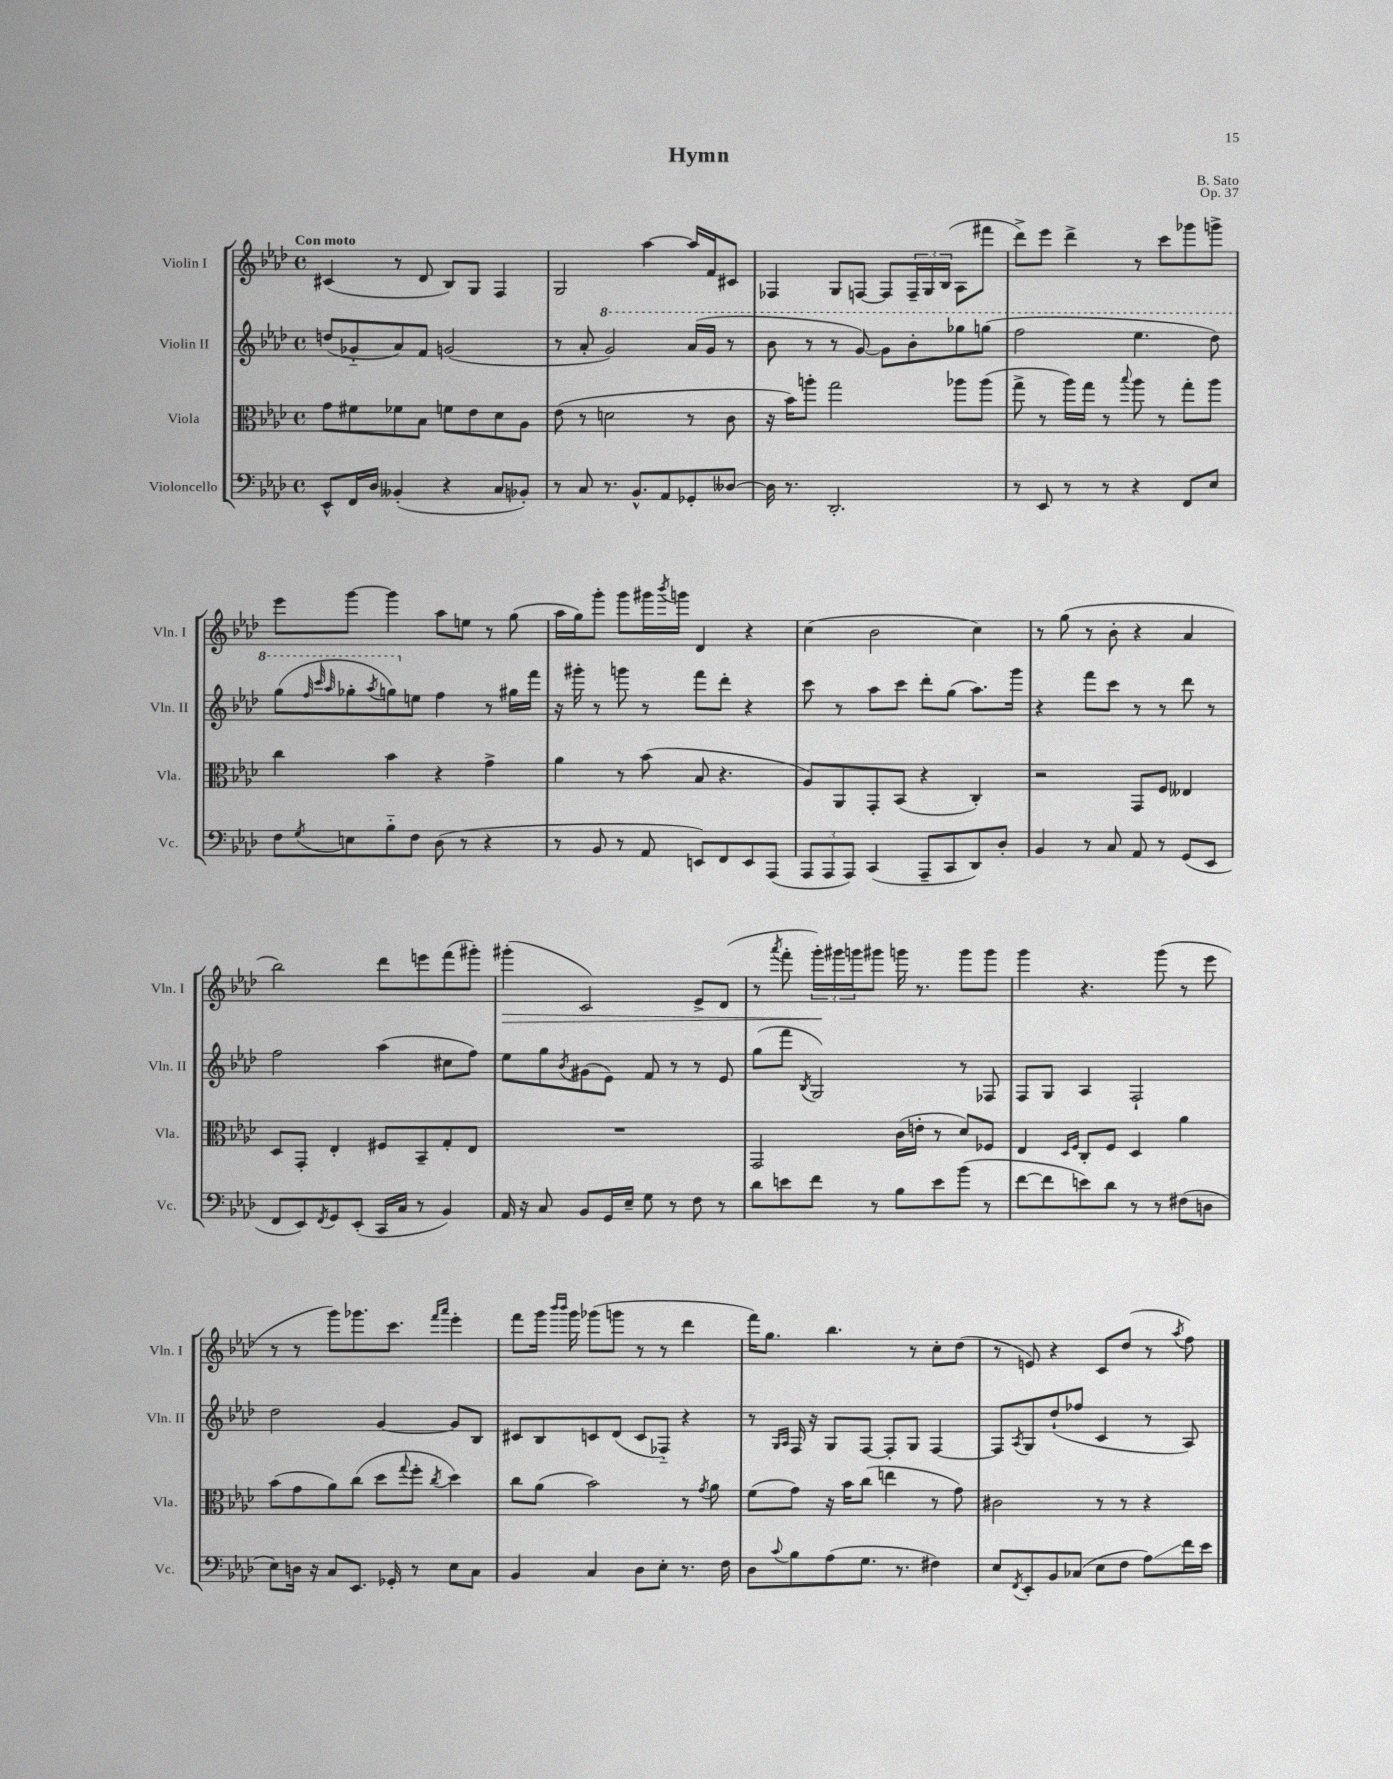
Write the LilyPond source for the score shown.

\header { title = "Hymn" composer = "B. Sato" opus = "Op. 37" }
<<
\new StaffGroup <<
\new Staff = "s0" \with { instrumentName = "Violin I" shortInstrumentName = "Vln. I" } {
    \clef treble \key aes \major \defaultTimeSignature \time 4/4 \tempo "Con moto"
    cis'4( r8 des'8 bes8) g8 f4 |
    g2 aes''4~ aes''16 f'16 cis'8 |
    fes4 g8 f8~ f8 \tuplet 3/2 { f16-- g16 bes16( } aes8 fis'''8 |
    des'''8->) ees'''8 des'''4-> r8 c'''8 ges'''8 g'''8-> |
    ees'''8 g'''8~ g'''4 aes''8 e''8 r8 g''8( |
    aes''16 g''16) g'''8-. g'''8 gis'''16 \acciaccatura { bes'''8 } g'''16 des'4 r4 |
    c''4( bes'2 c''4) |
    r8 g''8( r8 bes'8-. r4 aes'4 |
    bes''2) des'''8 e'''8 f'''8( gis'''8-.) |
    gis'''4-.\>( c'2) ees'8-> des'8( |
    r8 \acciaccatura { aes'''8 } f'''8-. \tuplet 3/2 { g'''16-.\!) gis'''16 g'''16 } gis'''8 g'''16 r8. g'''8 g'''8 |
    g'''4 r4. g'''8( r8 ees'''8 |
    r8 r8 g'''8) ges'''8. c'''8. \grace { f'''16 aes'''16 } ees'''4-. |
    f'''8 g'''16 \grace { bes'''16 bes'''16 } g'''16 ges'''8( g'''8 r8 r8 des'''4 |
    f'''16) g''8. bes''4. r8 c''8-. des''8( |
    r8 e'8) r4 c'8 des''8( r8 \acciaccatura { aes''8 } f''8) \bar "|." |
}
\new Staff = "s1" \with { instrumentName = "Violin II" shortInstrumentName = "Vln. II" } {
    \clef treble \key aes \major \defaultTimeSignature \time 4/4
    d''8( ges'8-_ aes'8) f'8 g'2( |
    r8 aes'8-. \ottava #1 g''2) aes''16( g''16 r8 |
    bes''8 r8 r8 g''8~) g''8 bes''8-. ges'''8 g'''8( |
    f'''2 ees'''4. des'''8) |
    g'''8( \grace { f'''32 c''''32 aes'''32 } ges'''8-. \acciaccatura { aes'''8 } g'''8) \ottava #0 e''8 f''4 r8 gis''16 f'''16 |
    r16 gis'''16-. r8 g'''8 r8 f'''8 des'''8-. r4 |
    c'''8 r8 aes''8 c'''8 des'''8-. g''8( aes''8.) g'''16 |
    r4 f'''8 c'''8 r8 r8 des'''8 r8 |
    f''2 aes''4( cis''8 f''8) |
    ees''8 g''8 \acciaccatura { bes'8 } gis'8( ees'8) f'8 r8 r8 ees'8 |
    g''8( f'''8 \acciaccatura { bes8 } g2) r8 fes8 |
    f8 g8 aes4 f2-! |
    des''2 g'4~ g'8 bes8 |
    cis'8 bes8 c'8 des'8( c'8 fes8-_) r4 |
    r8 \grace { g16 aes16 } f16 r16 g8 f8~ f8-. g8 f4~ |
    f8 \acciaccatura { aes8 } g8 des''8-!( fes''8 c'4 r8 aes8) \bar "|." |
}
\new Staff = "s2" \with { instrumentName = "Viola" shortInstrumentName = "Vla." } {
    \clef alto \key aes \major \defaultTimeSignature \time 4/4
    g'8 fis'8 fes'8 bes8 f'8 ees'8 des'8 aes8 |
    ees'8( r8 d'2 r8 c'8 |
    r16 bes'16) a''8-. g''2 aes''8 aes''8( |
    g''8-> r8 aes''16) g''16 r8 \appoggiatura { bes''8 } aes''8 r8 g''8-. aes''8 |
    c''4 bes'4 r4 g'4-> |
    aes'4 r8 bes'8( bes8 r4. |
    aes8) aes,8 g,8-. bes,8( r4 c4-.) |
    r2 g,8 f8 eeses4 |
    des8 g,8-. ees4-. fis8 bes,8-- g8-. ees8 |
    R1 |
    g,2 c'16( e'16-. r8 des'8) fes8 |
    ees4 \grace { des16 f16 } c8-. f8 des4 aes'4 |
    bes'8( g'8 aes'8) c''8( des''8 \appoggiatura { g''8 } f''8-. \acciaccatura { c''8 } des''4) |
    c''8 aes'8( bes'2) r8 \acciaccatura { g'8 } aes'8 |
    f'8( g'8) r16 bes'16 c''8( e''4 r8 g'8) |
    cis'2 r8 r8 r4 \bar "|." |
}
\new Staff = "s3" \with { instrumentName = "Violoncello" shortInstrumentName = "Vc." } {
    \clef bass \key aes \major \defaultTimeSignature \time 4/4
    ees,8-^ f,16 des16 beses,4-.( r4 c8 bes,8-.) |
    r8 c8 r8. bes,8.-^ aes,8 ges,8-. deses8~ |
    deses16 r8. des,2.-. |
    r8 ees,8 r8 r8 r4 f,8 ees8 |
    f8 \acciaccatura { g8 } e8 bes8-_ f8 des8( r8 r4 |
    r8 bes,8 r8 aes,8 e,8) f,8 e,8 aes,,8( |
    \tuplet 3/2 { aes,,8 aes,,8 aes,,8) } c,4( aes,,8-- c,8 des,8) des8-. |
    bes,4 r8 c8 aes,8 r8 g,8( ees,8 |
    f,8 ees,8) \acciaccatura { f,8 } g,8 ees,8-.( c,16 c16 r8 bes,4) |
    aes,16 r16 c8 bes,8 g,16 ees16-- g8 r8 f8 r8 |
    des'8 e'8 f'8 r8 bes8 e'8 bes'8( r8 |
    f'8~ f'8 e'8) des'8 r8 r8 fis8( d8 |
    ees8) d16 r16 c8 ees,8. ges,16-. r8 ees8 c8 |
    bes,4 c4 des8 ees8-. r8. f16 |
    des8 \appoggiatura { c'8 } bes8 aes8( g8. r8. fis4) |
    ees8 \acciaccatura { f,8 } ees,8-. bes,8 ces8( ees8 f8 aes8\glissando) f'16 ees'16 \bar "|." |
}
>>
>>
\layout { \context { \Score \remove "Bar_number_engraver" } }
